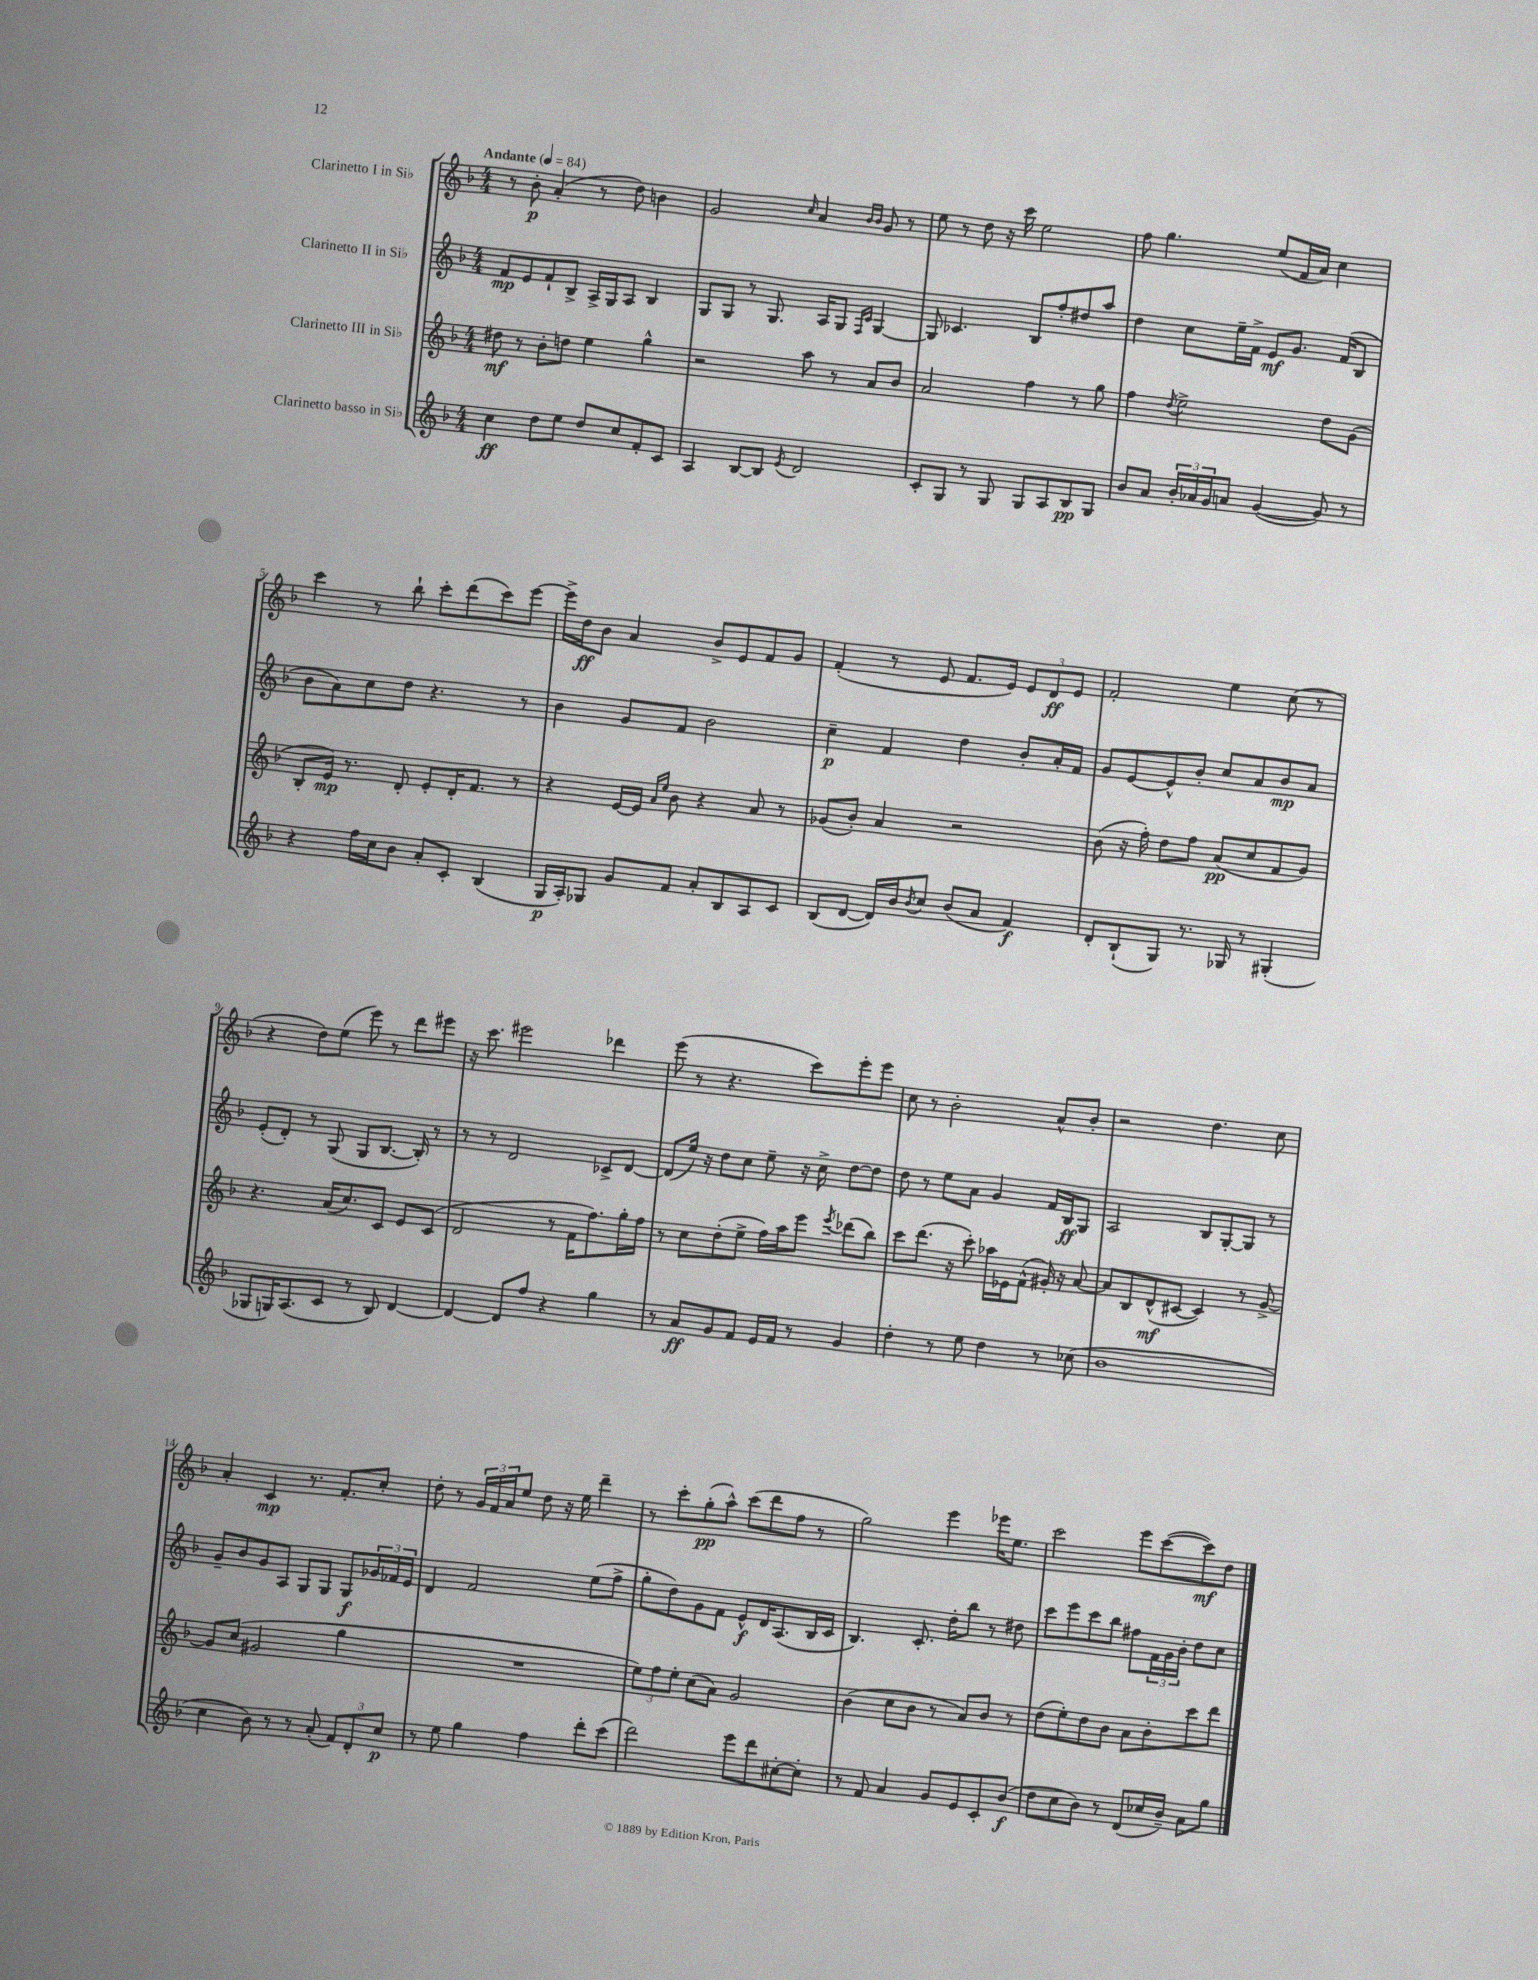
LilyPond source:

<<
\new StaffGroup <<
\new Staff = "s0" \with { instrumentName = "Clarinetto I in Sib" } {
    \clef treble \key f \major \numericTimeSignature \time 4/4 \tempo "Andante" 4 = 84
    r8 bes'8-.\p a'4-.( r8 d''8) b'4 |
    g'2 \grace { c''16 } a'4 \grace { bes'16 bes'16 } g'8 r8 |
    e''8 r8 d''8 r16 c'''16 e''2 |
    f''8 g''4. e''8( f'16 a'16) c''4 |
    c'''4 r8 bes''8-! c'''8-. d'''8( c'''8) e'''8~ |
    e'''16-> d''16\ff bes'8 a'4 bes'8-> e'8 f'8 g'8 |
    f'4-.( r8 e'8 f'8. e'16) \tuplet 3/2 { e'8 d'8\ff e'8 } |
    f'2-. e''4 c''8( r8 |
    r4 d''8) e''8( e'''8) r8 d'''8 eis'''8 |
    r16 c'''8. eis'''2 des'''4 |
    e'''8( r8 r4. c'''8) e'''8-. e'''8 |
    c''8 r8 bes'2-. a'8-^ bes'8-. |
    r2 d''4. c''8 |
    a'4-. c'4\mp r8. f'8.-. c''8-. |
    d''8-. r8 \tuplet 3/2 { g'16 f'16 a'16 } e''8 d''8 r16 e''16 d'''4-- |
    r8 c'''8-. g''8-.\pp( a''8-^) c'''8( d'''8 f''8 r8 |
    g''2) e'''4 ees'''16 e''8. |
    c'''2 e'''8 c'''8~( c'''8\mf) d''8 \bar "|." |
}
\new Staff = "s1" \with { instrumentName = "Clarinetto II in Sib" } {
    \clef treble \key f \major \numericTimeSignature \time 4/4
    f'8\mp e'8 f'8-! bes8-> a16-> g16 a8 bes4 |
    g8 g8 r8 g8. a16 g8 \grace { f16 c'16 } g4~ |
    g8 ces'4. bes8 f''8-. dis''8 a''8 |
    d''4 c''8 e''16-- f'16-> e'8\mf g'8. f'16( bes8 |
    bes'8 a'8) c''8 d''8 r4. r8 |
    bes'4 g'8 f'8 bes'2 |
    c''4--\p f'4 d''4 bes'8-. a'16-. f'16 |
    g'8 e'8~ e'8-^ bes'8-. c''8 a'8 bes'8\mp a'8 |
    e'8-.( d'8-.) r8 g8( g8 bes8.~ bes16-.) r8 |
    r8 r8 d'2 ces'8-> d'8~ |
    d'8( e''16) r16 d''8 c''8 e''8-- r16 c''16-> d''8~ d''8 |
    d''8 r8 e''8 a'8 g'4 f'16 bes16\ff g8 |
    a2 bes8 g8~-. g8 r8 |
    g'8-- bes'8 g'8 a8 g8 g8 g8\f \tuplet 3/2 { ges'16 fes'16 e'16 } |
    d'4 f'2 e''8( f''8-> |
    g''8-. d''8) g'8 f'8 e'8-^\f d'16 a8.( bes16 c'16 |
    bes4.) c'8.-. d''16-. bes''8 r8 dis''8 |
    c'''8 e'''8 c'''8 bes''8 fis''8 \tuplet 3/2 { f'16 g'16 bes'16-. } d''8 c''8 \bar "|." |
}
\new Staff = "s2" \with { instrumentName = "Clarinetto III in Sib" } {
    \clef treble \key f \major \numericTimeSignature \time 4/4
    dis''8\mf r8 bes'8-. d''8 e''4 g''4-^ |
    r2 a''8 r8 a'8 bes'8 |
    a'2 f''4 r8 g''8 |
    f''4 \acciaccatura { d''8 } e''2-> d''8 g'8( |
    bes8-. e'16\mp) r8. d'8-. e'8-. d'16-. f'8. r8 |
    r4 e'16~ e'16 \grace { a'16 e''16 } bes'8 r4 a'8 r8 |
    ges'8( bes'8-.) a'4 r2 |
    bes'8( r16 f''16-.) d''8 f''8 a'8\pp( c''8 f'8 g'8) |
    r4. a'16( c''8.) c'8 e'8 c'8( |
    d'2 r8 f'16 f''8.) g''16-. f''16 |
    r8 c''8 d''8-.( e''8-> f''16) a''16 e'''8 \acciaccatura { e'''8 } des'''8( bes''8) |
    c'''8 d'''8.( r16 c'''8-.) aes''16 ees'16 f'8-^( gis'16-.) r16 a'8~ |
    a'8 bes8 d'8-^\mf( cis'8~ cis'4) r8 g'8~-> |
    g'8 c''8( gis'2 g''4 |
    R1 |
    \tuplet 3/2 { e''8) f''8 e''8-. } c''8( a'8) g'2 |
    bes'4( c''8 bes'8 r8 a'8) bes'8 r8 |
    d''8( e''8-.) d''8 bes'8 a'8 bes'8-. c'''8 d'''8 \bar "|." |
}
\new Staff = "s3" \with { instrumentName = "Clarinetto basso in Sib" } {
    \clef treble \key f \major \numericTimeSignature \time 4/4
    c''4\ff d''8 e''8 d''8 c''8 f'8-. c'8 |
    a4 bes8~ bes8 \acciaccatura { e'8 } d'2 |
    c'8-. g8 r8 g8 g8 a8 bes8\pp g8 |
    bes'8 a'8 \tuplet 3/2 { bes'16-. aes'16 g'16 } a'8 g'4~( g'8) r8 |
    r4 f''16 c''16 bes'8 a'8-. c'8-. bes4( |
    g16\p a16-.) ges8 g'8 f'8 a'8-. bes8 a8 c'8 |
    bes8( d'8~ d'16) bes'16 \acciaccatura { bes'8 } c''8 bes'8( a'8 f'4\f) |
    d'8-. bes8-!( g8) r8. ges16 r8 gis4-.( |
    ges8 g16) a8.( c'8 r8 bes8) d'4~ |
    d'4~ d'8 f''8 r4 g''4 |
    r8 a'8\ff g'8 f'8 e'16 f'16 r8 g'4 |
    d''4-. r8 e''8 d''4 r8 ces''8( |
    bes'1 |
    c''4 bes'8) r8 r8 a'8-.( \tuplet 3/2 { f'8) d'8-. c''8\p } |
    r8 e''8 g''4 f''4 d'''8-. c'''8( |
    d'''2) e'''8 d'''8 cis''8~-. cis''8-. |
    r8 f'8 a'4 g'8 e'8 c'8-. bes'8\f( |
    d''8 c''8 bes'8) r8 d'8( ces''16 bes'16--) a'8 g''8 \bar "|." |
}
>>
>>
